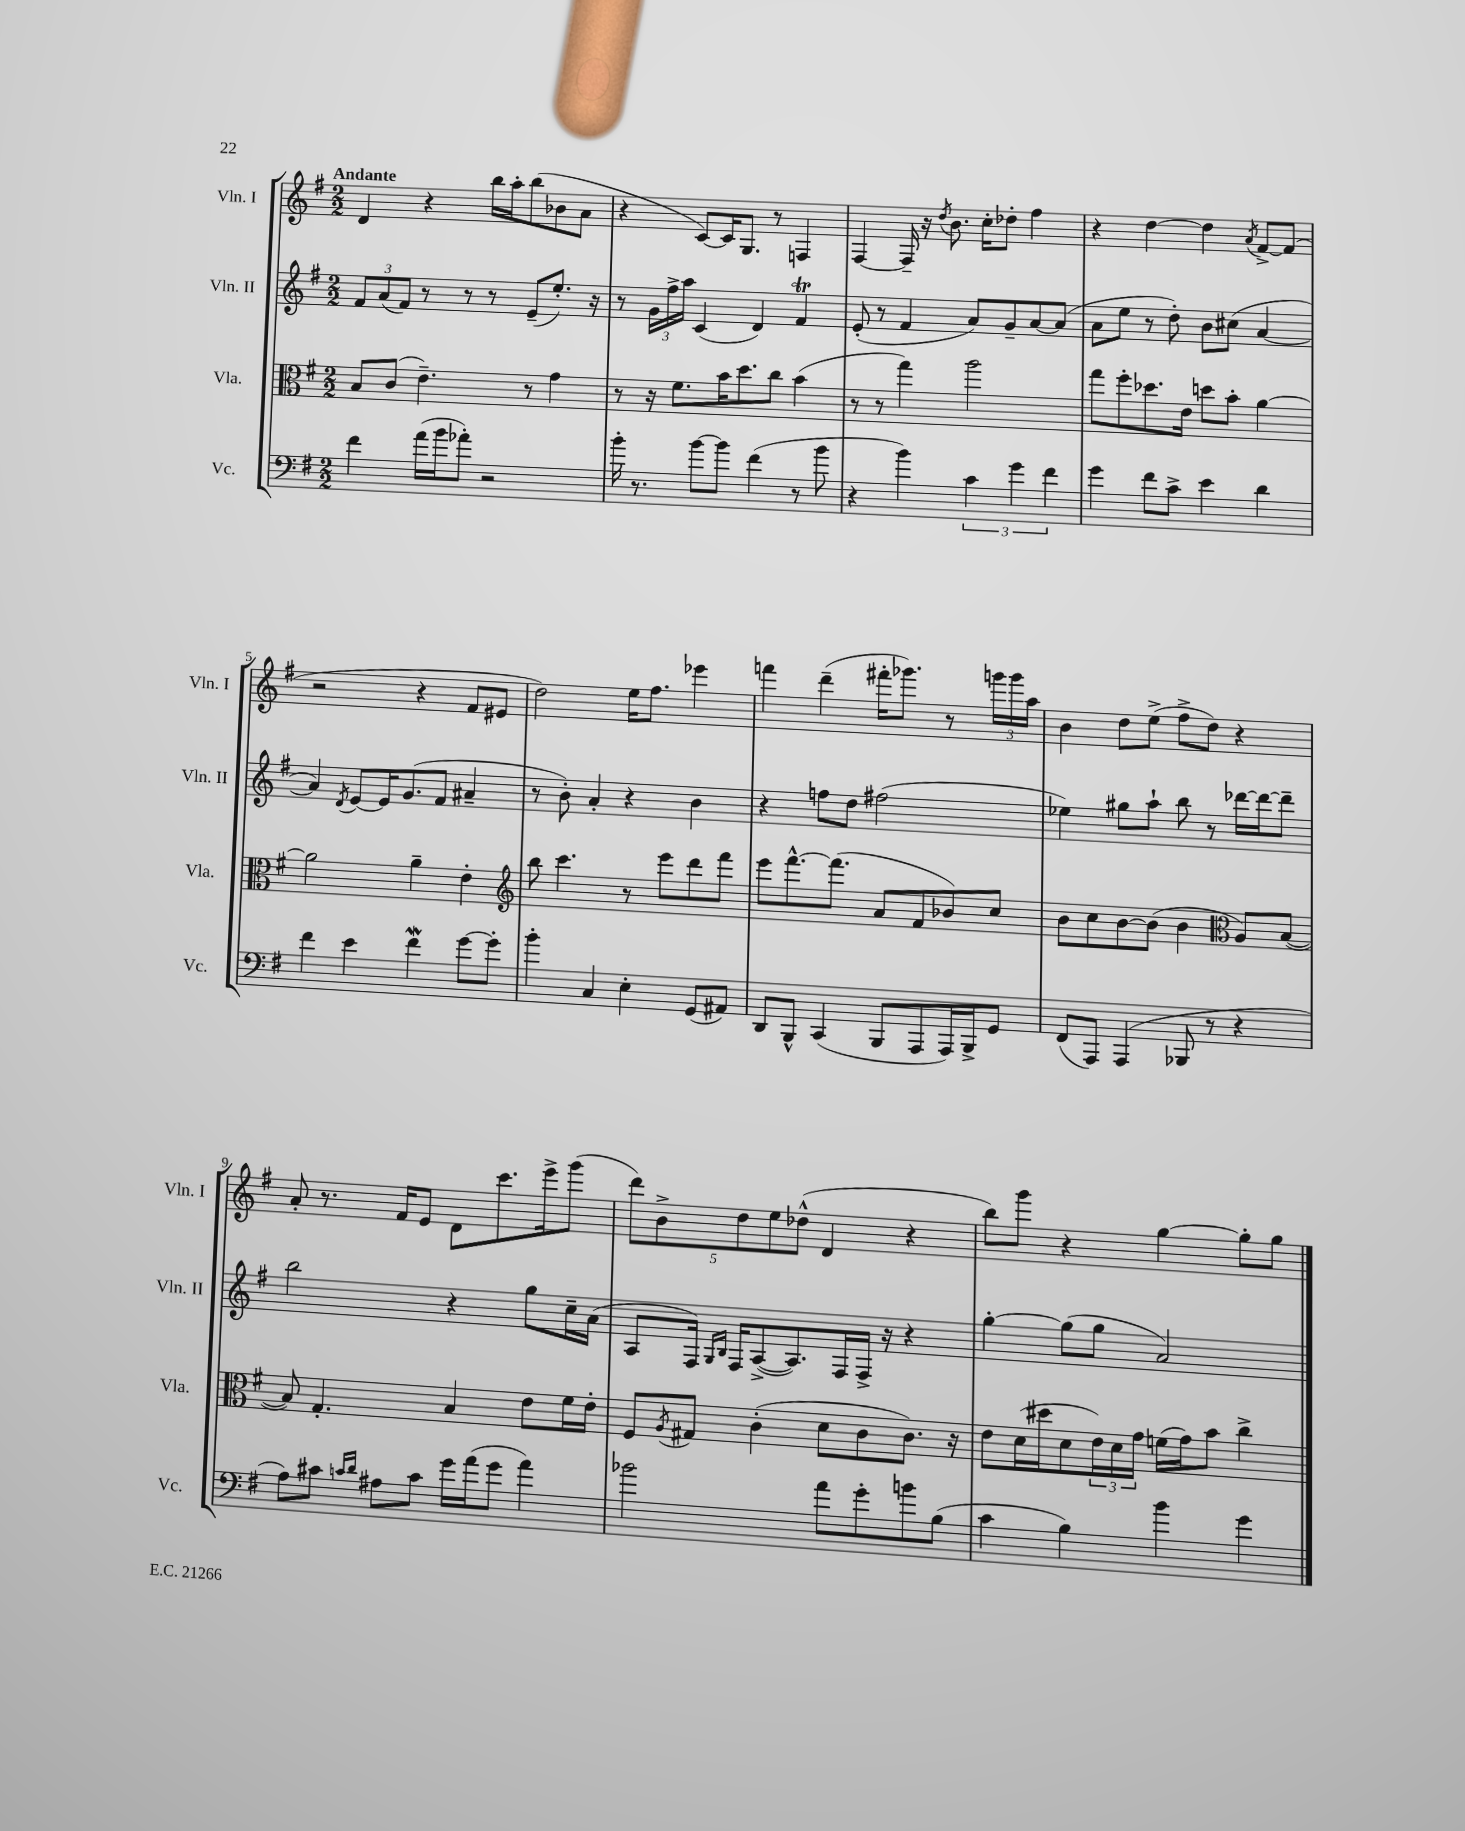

**kern	**kern	**kern	**kern
*staff4	*staff3	*staff2	*staff1
*clefF4	*clefC3	*clefG2	*clefG2
*k[f#]	*k[f#]	*k[f#]	*k[f#]
*M2/2	*M2/2	*M2/2	*M2/2
4f#	8B	12f#	4d
.	.	(12a	.
.	(8c	.	.
.	.	12f#)	.
(16a	4.e~)	8r	4r
16b	.	.	.
8a-')	.	8r	.
2r	.	8r	16bb
.	.	.	16aa'
.	8r	(8e~	(8bb
.	4g	8.ee')	8b-
.	.	.	8a
.	.	16r	.
=	=	=	=
16b'	8r	8r	4r
8.r	.	.	.
.	16r	24g	.
.	.	24ff#^	.
.	8.f#	.	.
.	.	24aa	.
[8b	.	(4c	[8c)
8b]	16b	.	16c]
.	8.dd	.	8.G
(4f#	.	4d)	.
.	8cc	.	8r
8r	(4b	4f#	4F
8b	.	.	.
=	=	=	=
4r	8r	(8e'	[4F#
.	8r	8r	.
4b)	4gg)	4f#	16F#~]
.	.	.	16r
.	.	.	8qdd
.	.	.	8.b
6c	2aa	8a)	.
.	.	.	16cc'
.	.	8g~	8dd-'
6g	.	.	.
.	.	[8a	4ff#
6f#	.	.	.
.	.	(8a]	.
=	=	=	=
4g	8gg	8a	4r
.	8ff#'	8ee	.
8f#	8.dd-	8r	[4dd
8c^	.	8dd')	.
.	16e	.	.
4e	8dd	8b	4dd]
.	8b'	(8cc#	.
.	.	.	8qa
4d	[4a	[4a	[8f#^
.	.	.	(8f#]
=	=	=	=
4f#	2a]	4a])	2r
.	.	8qd	.
4e	.	[8e	.
.	.	16e]	.
.	.	(8.g	.
4f#	4a~	.	4r
.	.	8f#	.
[8g	4e'	4a#~	8f#
8g']	.	.	8e#
=	=	=	=
*	*clefG2	*	*
4b'	8bb	8r	2dd)
.	4.ccc	8b')	.
4C	.	4a'	.
4E'	8r	4r	16ee
.	.	.	8.ff#
.	8eee	.	.
(8GG	8ddd	4b	4eee-
8AA#)	8fff#	.	.
=	=	=	=
8DD	8eee	4r	4fff
8BBB^^	[8.fff#^^	.	.
(4CC	.	8ff	(4ddd~
.	(8.fff#]	.	.
.	.	8dd	.
8BBB	8a	(2ff#	16fff#'
.	.	.	8.ggg-)
8AAA	8f#	.	.
16AAA)	8b-)	.	8r
16BBB^	.	.	.
8GG	8cc	.	24ggg
.	.	.	24ggg
.	.	.	24aa
=	=	=	=
(8FF#	8b	4ee-)	4b
8AAA)	8cc	.	.
(4AAA	[8b	8gg#	8dd
.	(8b]	8aa`	(8ee^
8BBB-	4b	8bb	8ff#^
8r	.	8r	8dd)
*	*clefC3	*	*
4r	8A)	[16ddd-	4r
.	.	16ddd-_	.
.	([8B	8ddd-~]	.
=	=	=	=
8A)	8B])	2bb	8a'
8c#	4.G'	.	8.r
16qqc	.	.	.
16qqd	.	.	.
8A#	.	.	.
.	.	.	16f#
8c	.	.	8e
16g	4B	4r	8d
(16a	.	.	.
8g	.	.	8.ccc
4a)	8e	8gg	.
.	.	.	16eee^
.	16f#	16cc~	(8ggg
.	16e'	(16a	.
=	=	=	=
2b-	8F#	8A	10ddd)
.	.	.	10b^
.	8qA	.	.
.	8G#	16F#)	.
.	.	16qqG	.
.	.	16qqB	.
.	.	16F#	.
.	.	.	10dd
.	(4c'	([8A^	.
.	.	.	10ee
.	.	8.A])	.
.	.	.	(10dd-^^
8a	8d	.	4d
.	.	16F#	.
8g'	8c	16F#^	.
.	.	16r	.
8b	8.c)	4r	4r
(8B	.	.	.
.	16r	.	.
=	=	=	=
4c	8e	[4gg'	8bb)
.	(16d	.	8ggg
.	16dd#	.	.
4B)	8d	(8gg]	4r
.	24e)	8gg	.
.	24d	.	.
.	24g	.	.
4b	(16f	2a)	[4gg
.	16g)	.	.
.	8b	.	.
4g	4cc^	.	8gg']
.	.	.	8gg
==	==	==	==
*-	*-	*-	*-
